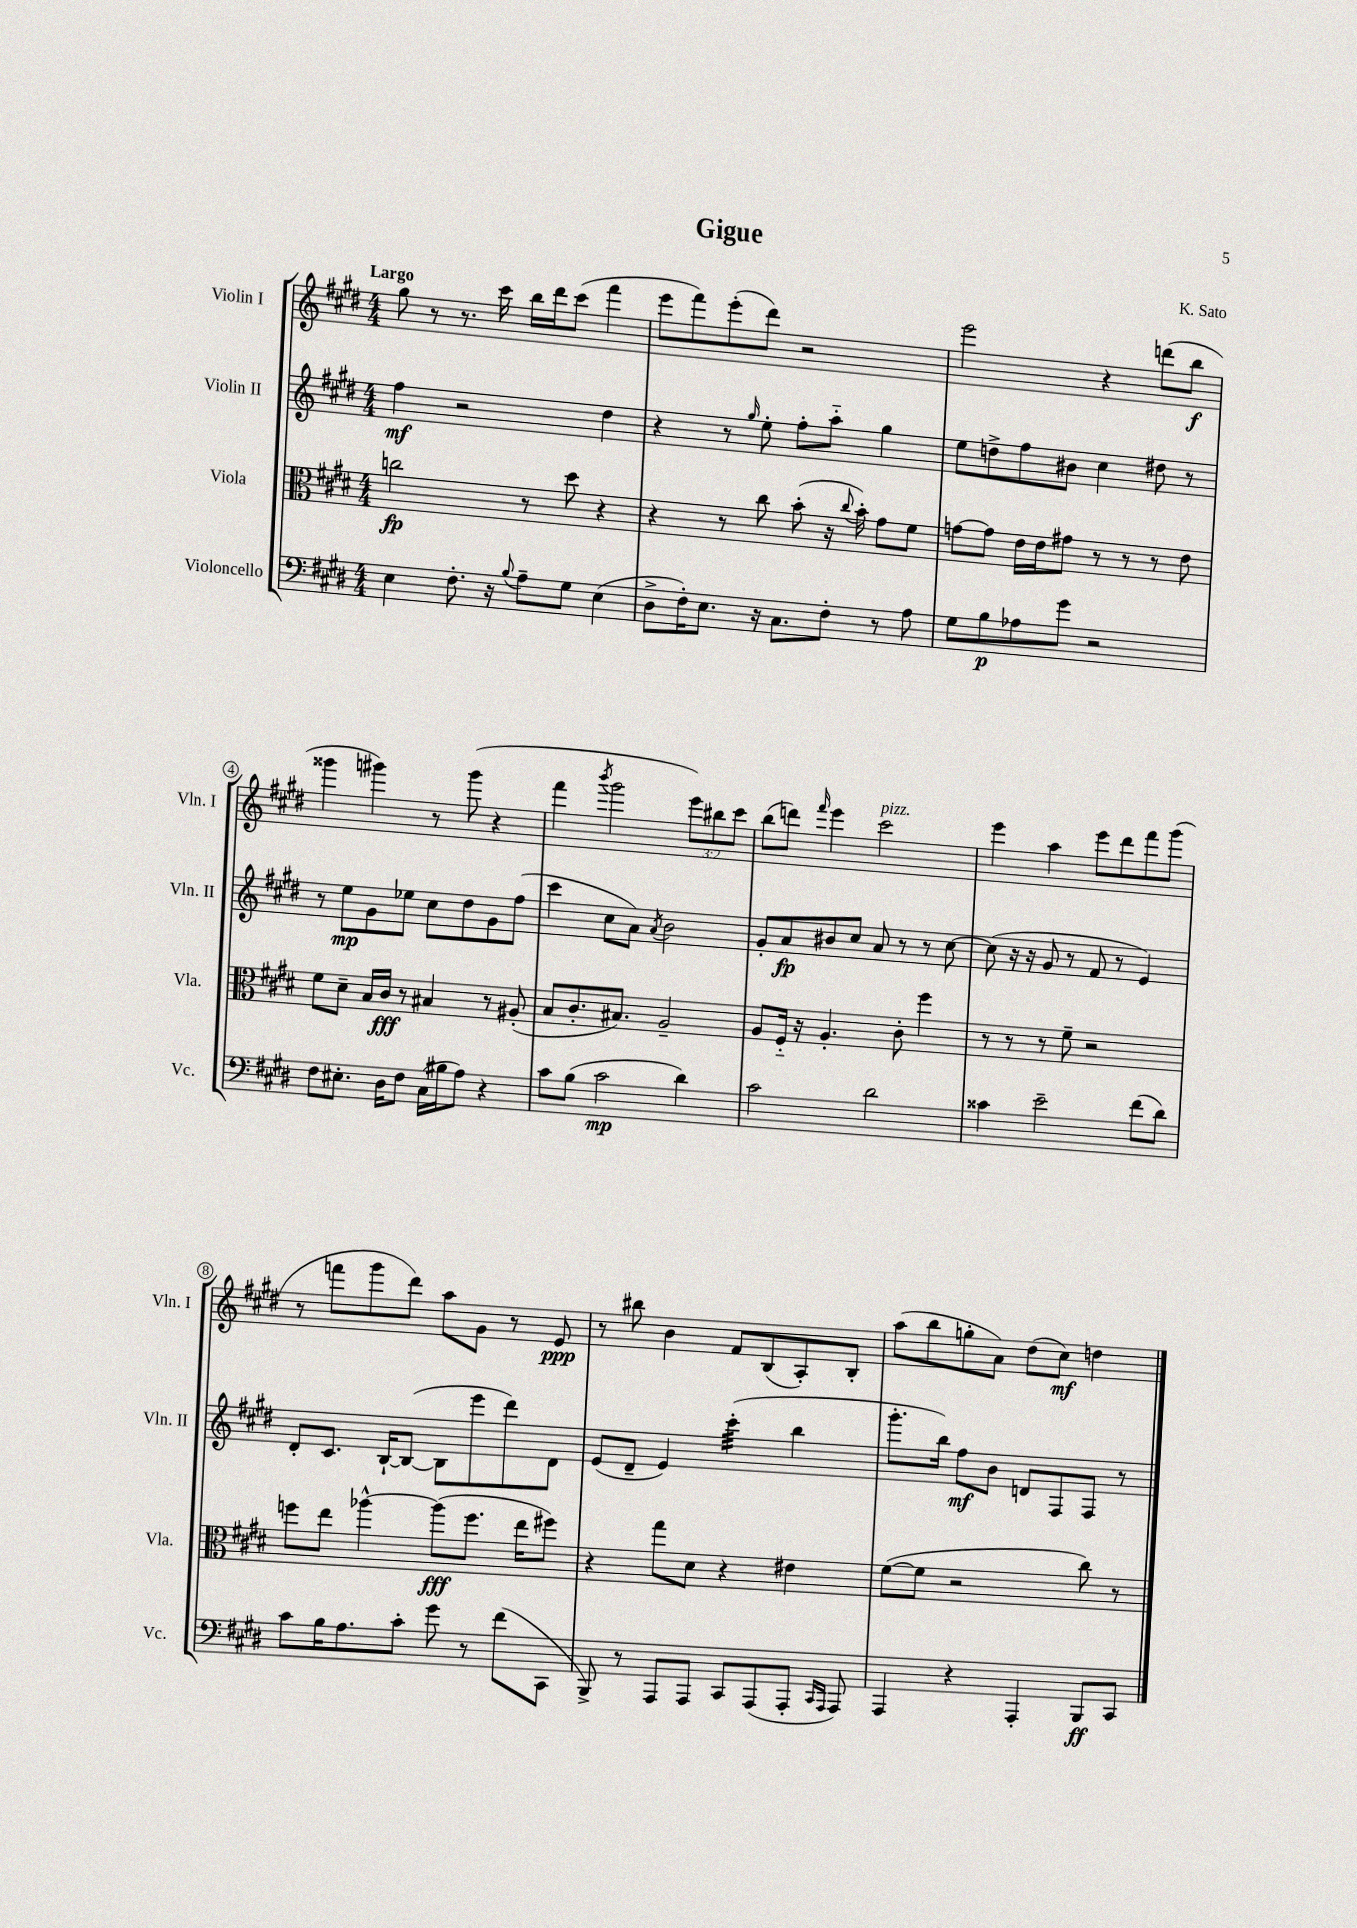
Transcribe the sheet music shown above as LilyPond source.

\header { title = "Gigue" composer = "K. Sato" }
<<
\new StaffGroup <<
\new Staff = "s0" \with { instrumentName = "Violin I" shortInstrumentName = "Vln. I" } {
    \clef treble \key e \major \numericTimeSignature \time 4/4 \override Staff.TupletNumber.text = #tuplet-number::calc-fraction-text \tempo "Largo"
    gis''8 r8 r8. cis'''16 b''16 dis'''16 cis'''8( fis'''4 |
    e'''8 fis'''8) e'''8-.( dis'''8) r2 |
    e'''2 r4 d'''8( b''8\f |
    gisis'''4 gis'''4) r8 gis'''8( r4 |
    fis'''4 \acciaccatura { b'''8 } gis'''2 \tuplet 3/2 { e'''8) bis''8 cis'''8 } |
    b''8( d'''8) \grace { fis'''16 } e'''4 cis'''2^\markup { \italic "pizz." } |
    e'''4 a''4 e'''8 dis'''8 fis'''8 gis'''8( |
    r8 f'''8 gis'''8 dis'''8) a''8 gis'8 r8 e'8\ppp |
    r8 bis''8 b'4 fis'8 b8( a8-.) b8-. |
    a''8( b''8 g''8-. a'8) dis''8( cis''8\mf) d''4 \bar "|." |
}
\new Staff = "s1" \with { instrumentName = "Violin II" shortInstrumentName = "Vln. II" } {
    \clef treble \key e \major \numericTimeSignature \time 4/4
    fis''4\mf r2 dis''4 |
    r4 r8 \grace { gis''16 } e''8-. fis''8-. a''8-_ gis''4 |
    e''8 d''8-> fis''8 bis'8 cis''4 dis''8 r8 |
    r8 e''8\mp gis'8 ees''8 cis''8 dis''8 gis'8 fis''8( |
    cis'''4 cis''8 a'8) \acciaccatura { a'8 } b'2 |
    gis'8-. a'8\fp bis'8 cis''8 a'8 r8 r8 cis''8~ |
    cis''8( r16 r16 gis'8 r8 fis'8 r8 e'4) |
    dis'8-. cis'8. b16~-! b8~( b8 e'''8 dis'''8) dis'8 |
    e'8( dis'8-- e'4) cis'''4:32-.( b''4 |
    gis'''8.-. b''16) fis''8\mf b'8 d'8 fis8 fis8 r8 \bar "|." |
}
\new Staff = "s2" \with { instrumentName = "Viola" shortInstrumentName = "Vla." } {
    \clef alto \key e \major \numericTimeSignature \time 4/4
    c''2\fp r8 dis''8 r4 |
    r4 r8 cis''8 b'8-.( r16 \appoggiatura { cis''8 } b'16-.) gis'8 fis'8 |
    g'8~ g'8 e'16 e'16 gis'8 r8 r8 r8 e'8 |
    fis'8 dis'8-- b16 cis'16\fff r8 bis4 r8 ais8-.( |
    b8 cis'8.-. bis8.) a2-- |
    a8 fis16-_ r16 a4.-. cis'8-. fis''4 |
    r8 r8 r8 fis'8-- r2 |
    f''8 e''8 aes''4~-^ aes''8\fff( f''8. e''16 fis''8) |
    r4 gis''8 dis'8 r4 eis'4 |
    fis'8~( fis'8 r2 cis''8) r8 \bar "|." |
}
\new Staff = "s3" \with { instrumentName = "Violoncello" shortInstrumentName = "Vc." } {
    \clef bass \key e \major \numericTimeSignature \time 4/4
    e4 fis8.-. r16 \appoggiatura { b8 } a8-- gis8 e4( |
    dis8-> fis16-.) e8. r16 cis8. fis8-. r8 a8 |
    gis8 b8\p aes8 gis'8 r2 |
    fis8 eis8.-. dis16 fis8 cis16( bis16 a8) r4 |
    cis'8 b8( cis'2\mp dis'4) |
    cis'2 dis'2 |
    cisis'4 e'2-- fis'8( dis'8) |
    cis'8 b16 a8. cis'8-. gis'8 r8 fis'8( cis,8 |
    b,,8->) r8 a,,8 a,,8 cis,8 a,,8( a,,8-. \grace { cis,16 a,,16 } a,,8) |
    a,,4 r4 a,,4-. b,,8\ff cis,8 \bar "|." |
}
>>
>>
\layout { \context { \Score \override BarNumber.stencil = #(make-stencil-circler 0.1 0.3 ly:text-interface::print) } }
